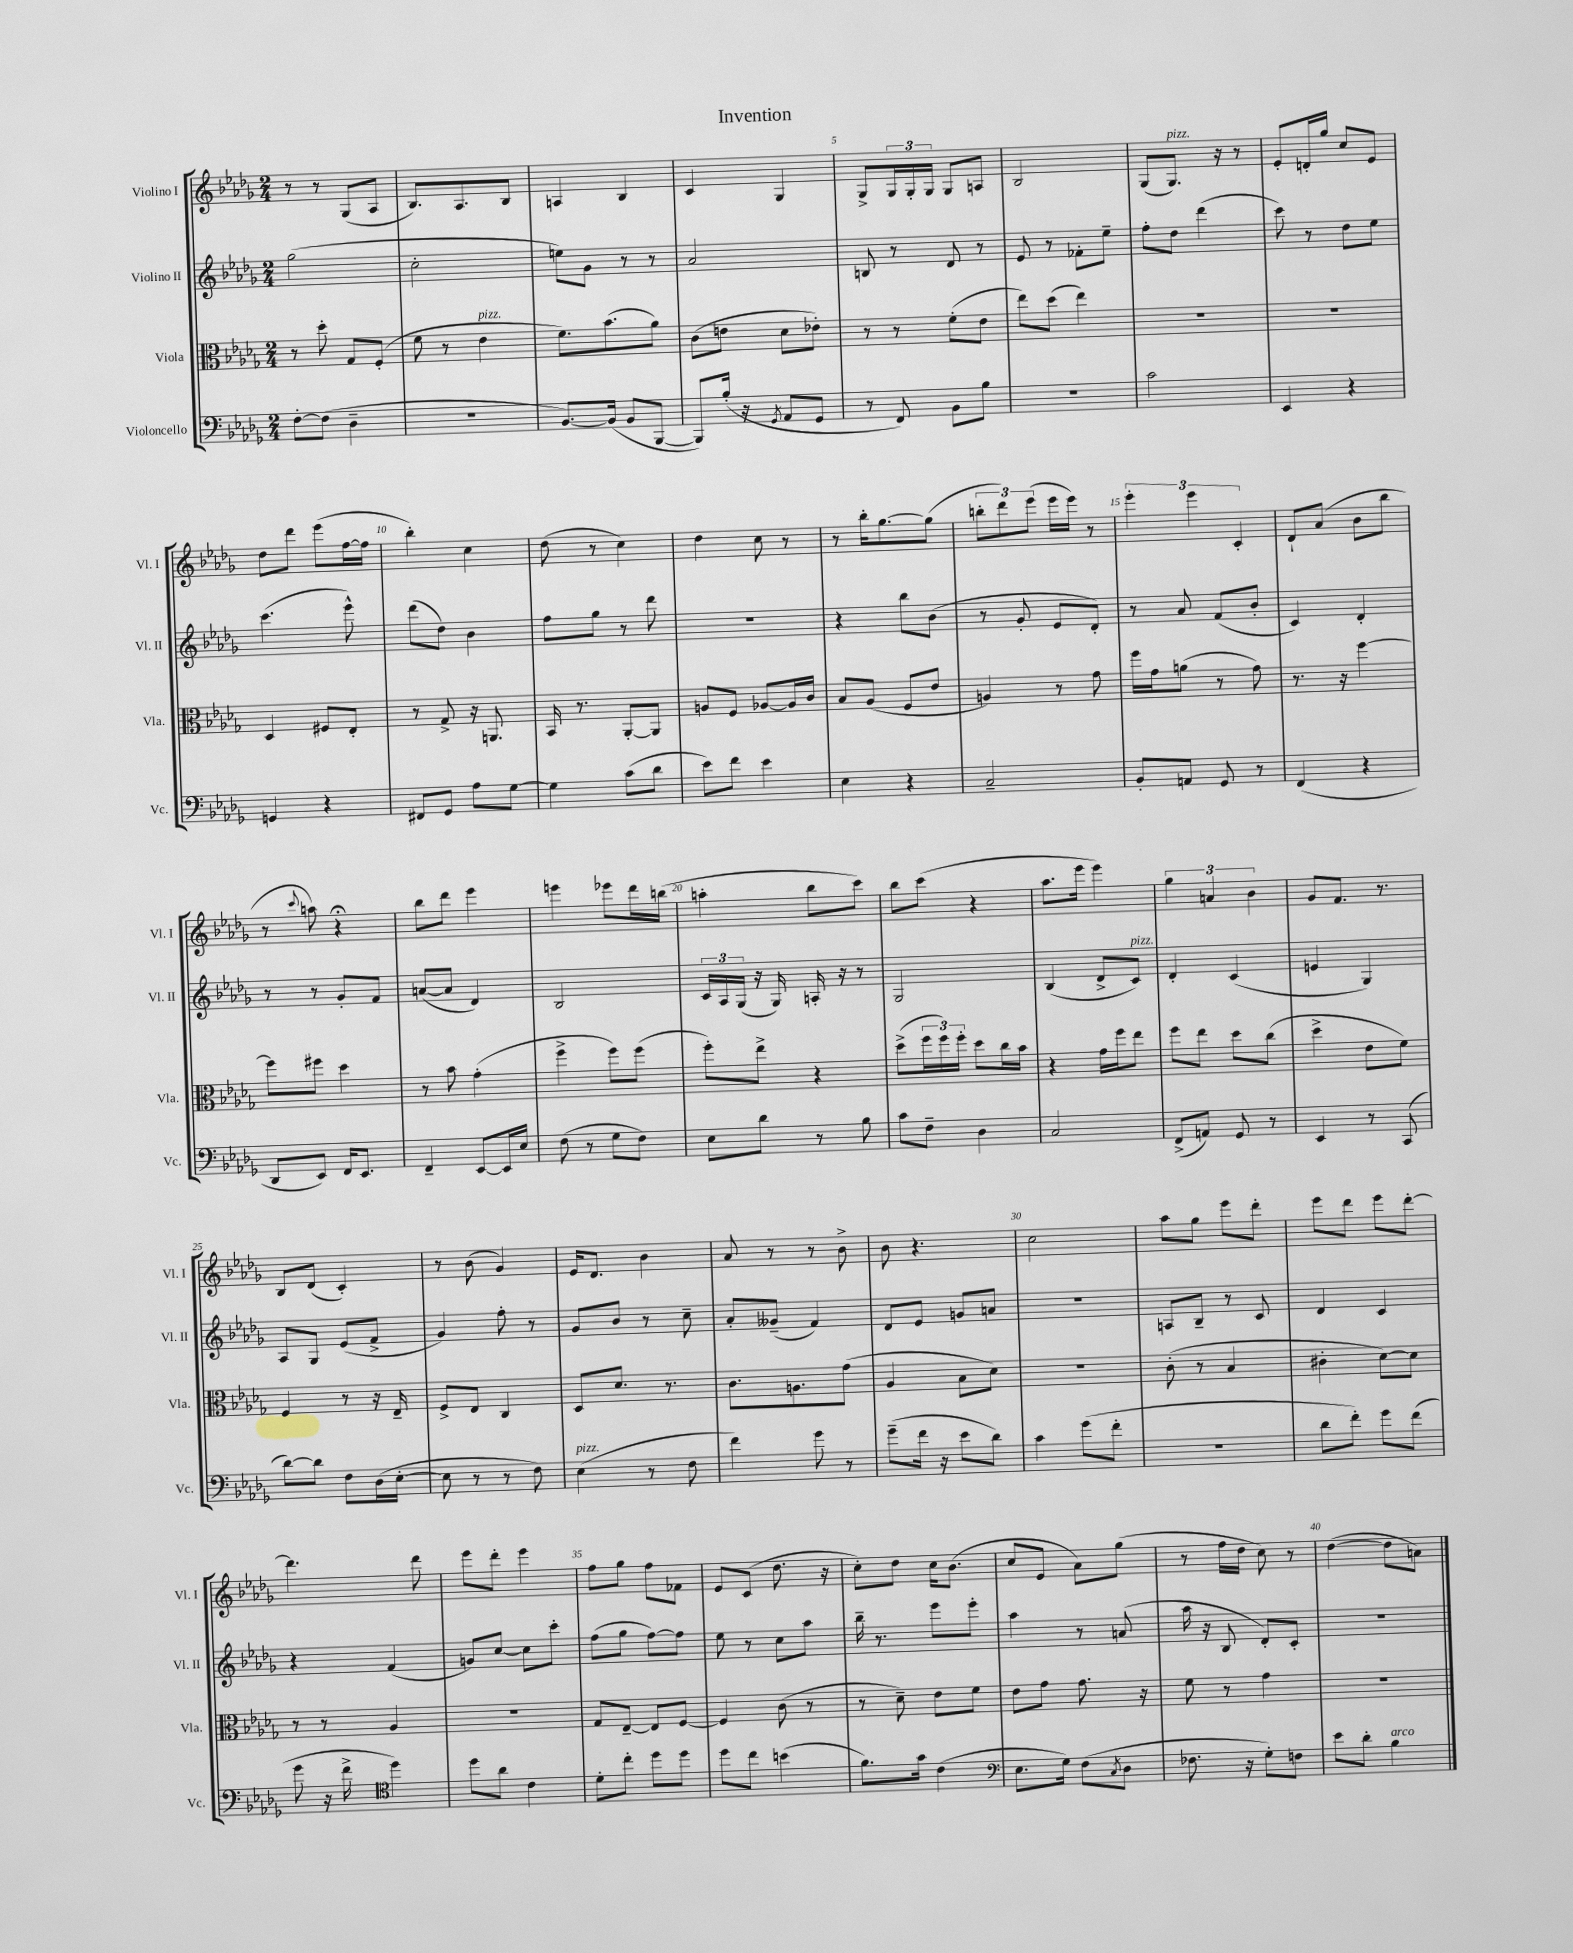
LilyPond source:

\header { title = "Invention" }
<<
\new StaffGroup <<
\new Staff = "s0" \with { instrumentName = "Violino I" shortInstrumentName = "Vl. I" } {
    \clef treble \key des \major \numericTimeSignature \time 2/4
    r8 r8 ges8( aes8 |
    bes8.) aes8. bes8 |
    a4 bes4 |
    c'4 ges4 |
    ges8-> \tuplet 3/2 { ges16 ges16-. ges16 } ges8 a8 |
    bes2 |
    ges8( ges8.^\markup { \italic "pizz." }) r16 r8 |
    ees'8-. d'16-. ges''16 c''8 ees'8 |
    des''8 des'''8 ees'''8( f''16~ f''16 |
    bes''4-.) c''4 |
    des''8( r8 c''4) |
    des''4 c''8 r8 |
    r8 bes''16-. ges''8.~ ges''8( |
    \tuplet 3/2 { b''8-. des'''8) ees'''8( } ees'''16 ees'''16) r8 |
    \tuplet 3/2 { ees'''4-. ees'''4 c'4-. } |
    des'8-! aes'8( bes'8 bes''8 |
    r8 \appoggiatura { c'''8 } a''8) r4\fermata |
    bes''8 des'''8 ees'''4 |
    e'''4 ees'''8 des'''16 b''16( |
    a''4-. bes''8 c'''8) |
    bes''8 c'''8( r4 |
    aes''8. ees'''16 ees'''4) |
    \tuplet 3/2 { ges''4 a'4 bes'4 } |
    ges'8 f'8. r8. |
    bes8 des'8( c'4-.) |
    r8 bes'8( ges'4) |
    ees'16 des'8. bes'4 |
    aes'8 r8 r8 bes'8-> |
    bes'8 r4. |
    c''2 |
    aes''8 ges''8 ees'''8 des'''8-. |
    ees'''8 des'''8 ees'''8 des'''8~-. |
    des'''4. des'''8 |
    ees'''8 des'''8-. ees'''4 |
    f''8 ges''8 f''8 fes'8 |
    ees'8 c'8( des''8. r16 |
    c''8-.) des''8 c''16 bes'8.( |
    c''8 ees'8 aes'8) ges''8( |
    r8 f''16 des''16 c''8) r8 |
    des''4~( des''8 a'8) \bar "|." |
}
\new Staff = "s1" \with { instrumentName = "Violino II" shortInstrumentName = "Vl. II" } {
    \clef treble \key des \major \numericTimeSignature \time 2/4
    ges''2( |
    c''2-. |
    e''8) ges'8 r8 r8 |
    aes'2 |
    b8 r8 des'8 r8 |
    ees'8 r8 fes'8-. ees''8-- |
    f''8-. des''8 des'''4( |
    c'''8) r8 des''8 ees''8 |
    c'''4.( ees'''8-^) |
    des'''8( des''8) bes'4 |
    f''8 ges''8 r8 des'''8 |
    R2 |
    r4 bes''8 bes'8( |
    r8 ges'8-. ees'8 des'8-.) |
    r8 aes'8 f'8( bes'8-. |
    c'4) des'4-. |
    r8 r8 ges'8-. f'8 |
    a'8~( a'8 des'4) |
    bes2 |
    \tuplet 3/2 { c'16 aes16 ges16( } r16 ges16) a16-. r16 r8 |
    ges2 |
    bes4( des'8-> c'8^\markup { \italic "pizz." }) |
    des'4-. c'4( |
    e'4 ges4) |
    aes8 ges8 ees'8( f'8-> |
    ges'4) f''8-. r8 |
    ges'8 bes'8 r8 c''8-- |
    aes'8-. geses'8--( f'4) |
    des'8 ees'8 g'8 a'8 |
    r2 |
    a8 bes8-- r8 c'8 |
    des'4 c'4 |
    r4 f'4( |
    g'8) c''8~ c''8 c'''8-. |
    f''8( ges''8 f''8~) f''8 |
    ees''8 r8 c''8 aes''8 |
    bes''16-- r8. ees'''8 ees'''8-. |
    aes''4 r8 a'8( |
    aes''16 r16 bes8 des'8-.) c'8-. |
    R2 \bar "|." |
}
\new Staff = "s2" \with { instrumentName = "Viola" shortInstrumentName = "Vla." } {
    \clef alto \key des \major \numericTimeSignature \time 2/4
    r8 des''8-. ges8 f8-.( |
    f'8 r8 ees'4^\markup { \italic "pizz." } |
    f'8.) bes'8.( aes'8) |
    c'8( e'8 des'8 ees'8-.) |
    r8 r8 f'8-.( ees'8 |
    ees''8) des''8( ees''4) |
    R2 |
    R2 |
    des4 fis8 ees8-. |
    r8 ges8-> r16 a,8. |
    bes,16 r8. aes,8~-. aes,8 |
    a8 f8 aes8~ aes16 c'16 |
    bes8 aes8( f8 ees'8 |
    a4) r8 ges'8 |
    f''16 ges'16 a'8( r8 ges'8) |
    r8. r16 f''4~ |
    f''8 fis''8 des''4 |
    r8 bes'8 ges'4-.( |
    f''4-> f''8) f''8( |
    f''8-.) ees''8-> r4 |
    des''8->( \tuplet 3/2 { f''16 f''16) f''16-. } des''8 c''16 bes'16 |
    r4 ges'16 f''16 ees''8 |
    f''8 ees''8 des''8 c''8( |
    des''4-> ees'8 f'8) |
    f4 r8 r16 ees16-- |
    f8-> ees8 c4 |
    des8 des'8. r8. |
    c'8. a8. ges'8( |
    aes4 bes8 des'8) |
    r2 |
    c'8-.( r8 bes4 |
    cis'4-. des'8~) des'8 |
    r8 r8 aes4 |
    r2 |
    ges8 ees8~-- ees8 f8~ |
    f4 c'8( r8 |
    r8 des'8--) ees'8 f'8 |
    ees'8 ges'8 ges'8. r16 |
    f'8 r8 ges'4 |
    r2 \bar "|." |
}
\new Staff = "s3" \with { instrumentName = "Violoncello" shortInstrumentName = "Vc." } {
    \clef bass \key des \major \numericTimeSignature \time 2/4
    f8~-. f8( des4-- |
    r2 |
    bes,8.~) bes,16( bes,8 bes,,8~ |
    bes,,8) bes16-.( r16 \acciaccatura { ges,8 } aes,8 ges,8 |
    r8 f,8) bes,8 bes8 |
    R2 |
    c'2 |
    ees,4 r4 |
    g,4 r4 |
    fis,8 ges,8 aes8 ges8~ |
    ges4 c'8( des'8 |
    ees'8) f'8 ees'4 |
    ees4 r4 |
    c2-- |
    bes,8-. a,8 ges,8 r8 |
    f,4( r4 |
    des,8 ees,8) f,16 ees,8. |
    f,4-- ees,8~ ees,16 ees16 |
    f8( r8 ges8 f8) |
    ees8 des'8 r8 bes8 |
    c'8 f8-- des4 |
    c2 |
    f,8->( a,8) ges,8 r8 |
    ees,4 r8 c,8( |
    des'8~) des'8 f8 des16( ees16~-. |
    ees8 r8 r8 f8) |
    ees4^\markup { \italic "pizz." }( r8 f8 |
    f'4) ges'8 r8 |
    ges'8--( f'16 r16 ees'8 des'8) |
    c'4 ges'8( f'8-. |
    R2 |
    des'8 f'8-.) ges'8 f'8( |
    ges'8 r16 f'16-> \clef tenor des''4) |
    des''8 aes'8 c'4 |
    des'8-. c''8-. des''8 des''8 |
    des''8 c''8 b'4( |
    f'8.) ges'16 c'4( |
    \clef bass ees8. ges16) f8( \acciaccatura { c8 } des8 |
    fes8. r16 ges8-.) f8 |
    ees'8 des'8-. bes4^\markup { \italic "arco" } \bar "|." |
}
>>
>>
\layout { \context { \Score \override BarNumber.break-visibility = ##(#f #t #t) barNumberVisibility = #(every-nth-bar-number-visible 5) } }
